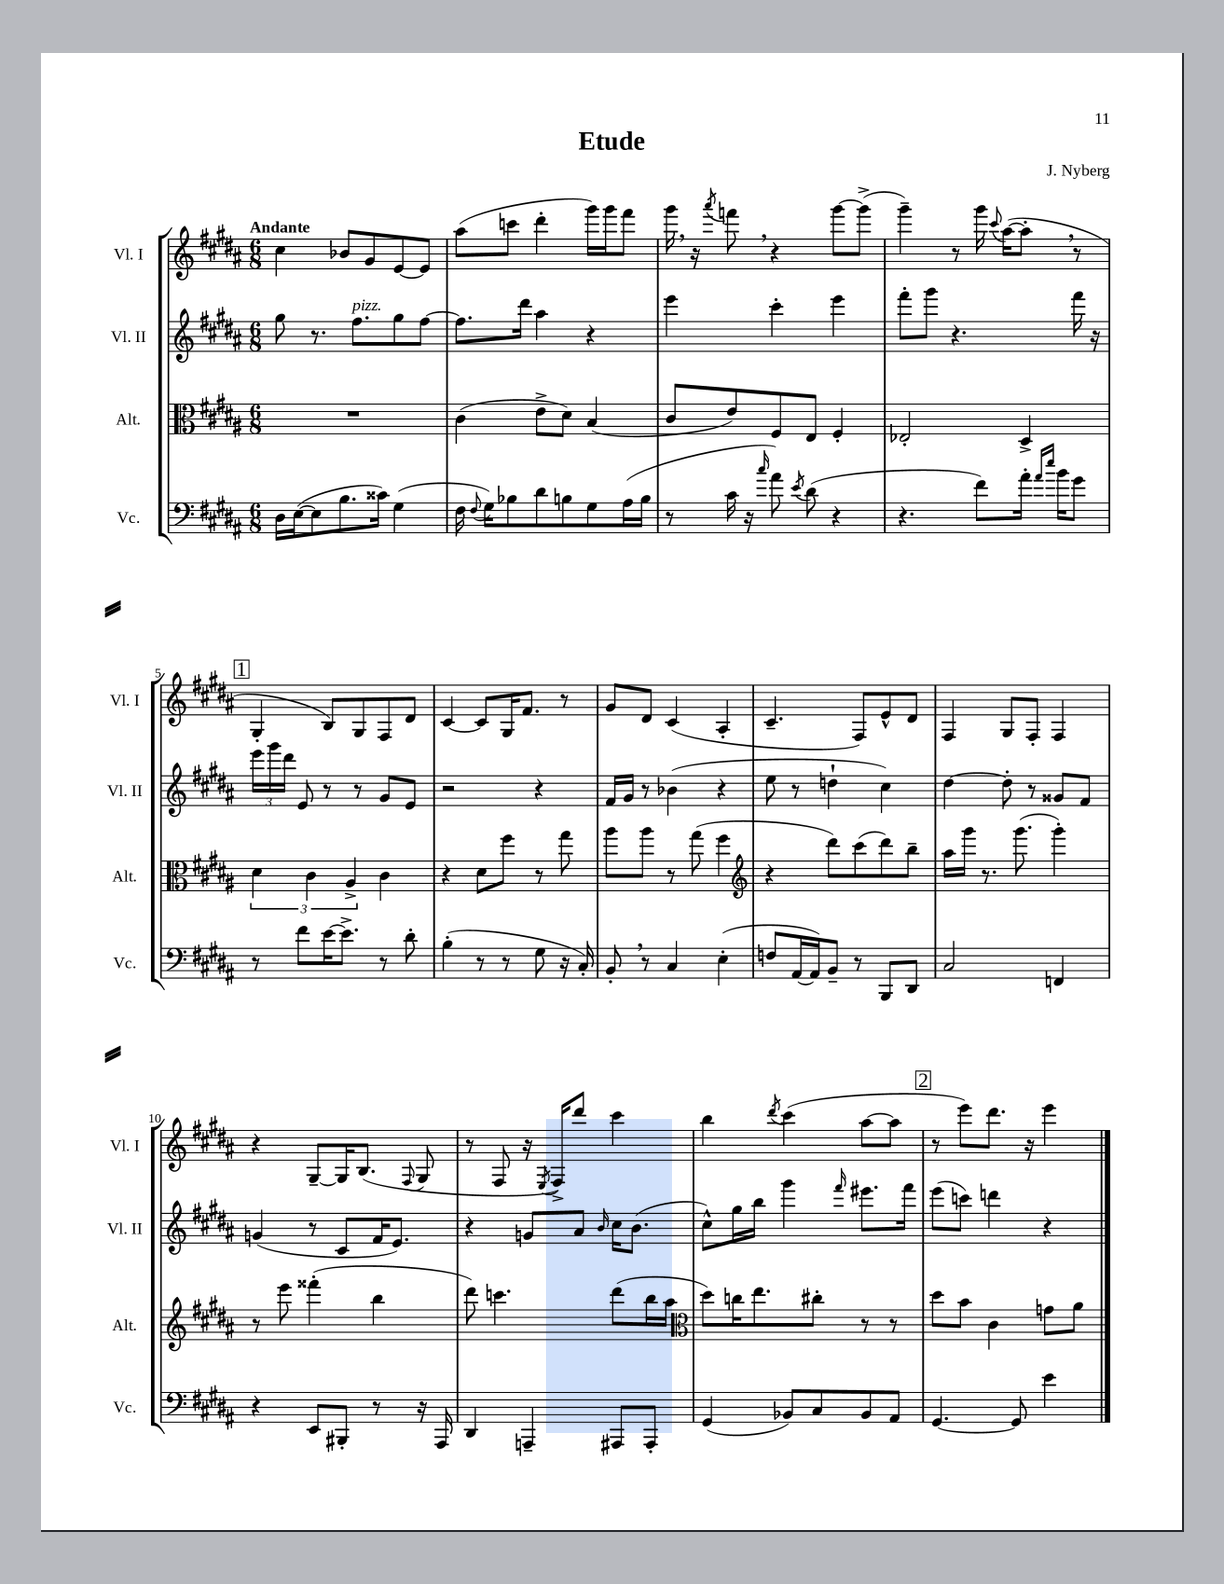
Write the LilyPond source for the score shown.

\header { title = "Etude" composer = "J. Nyberg" }
<<
\new StaffGroup <<
\new Staff = "s0" \with { instrumentName = "Vl. I" shortInstrumentName = "Vl. I" } {
    \clef treble \key b \major \numericTimeSignature \time 6/8 \tempo "Andante"
    \autoBeamOff cis''4 bes'8[ gis'8 e'8~ e'8] |
    ais''8[( c'''8] dis'''4-. gis'''16[) gis'''16 fis'''8] |
    gis'''16 \breathe r16 \acciaccatura { ais'''8 } f'''8 \breathe r4 gis'''8[~ gis'''8]->( |
    gis'''4--) r8 gis'''16 \appoggiatura { cis'''8 } ais''16[~( ais''8]-. \breathe r8 |
    \mark \markup { \box "1" } gis4-. b8[) gis8 fis8 dis'8] |
    cis'4~ cis'8[ gis16 fis'8.] r8 |
    gis'8[ dis'8] cis'4( ais4-. |
    cis'4.-- fis8[) e'8-^ dis'8] |
    fis4 gis8[ fis8]-. fis4 |
    r4 gis8[~-- gis16 b8.]( \appoggiatura { fis8 } gis8 |
    r8 fis8 r16 \acciaccatura { e8 } fis16[->) dis'''8] cis'''4 |
    b''4 \acciaccatura { dis'''8 } cis'''4( ais''8[~ ais''8] |
    \mark \markup { \box "2" } r8 e'''8[) dis'''8.] r16 e'''4 \bar "|." |
}
\new Staff = "s1" \with { instrumentName = "Vl. II" shortInstrumentName = "Vl. II" } {
    \clef treble \key b \major \numericTimeSignature \time 6/8
    \autoBeamOff gis''8 r8. fis''8.[^\markup { \italic "pizz." } gis''8 fis''8]~ |
    fis''8.[ dis'''16] ais''4 r4 |
    e'''4 cis'''4-. e'''4 |
    fis'''8[-. gis'''8] r4. fis'''16 r16 |
    \mark \markup { \box "1" } \tuplet 3/2 { e'''16[ gis'''16 dis'''16] } e'8 r8 r8 gis'8[ e'8] |
    r2 r4 |
    fis'16[ gis'16] r8 bes'4( r4 |
    e''8 r8 d''4-! cis''4) |
    dis''4~ dis''8-. r8 gisis'8[ fis'8] |
    g'4( r8 cis'8[ fis'16 e'8.]) |
    r4 g'8[ ais'8] \grace { b'16 } cis''16[ b'8.]( |
    cis''8[-^) gis''16 b''16] gis'''4 \grace { fis'''16 } eis'''8.[ fis'''16] |
    \mark \markup { \box "2" } e'''8[( c'''8]) d'''4 r4 \bar "|." |
}
\new Staff = "s2" \with { instrumentName = "Alt." shortInstrumentName = "Alt." } {
    \clef alto \key b \major \numericTimeSignature \time 6/8
    \autoBeamOff R2. |
    cis'4( e'8[-> dis'8]) b4( |
    cis'8[ e'8) fis8 e8] fis4-. |
    ees2-. dis4-> |
    \mark \markup { \box "1" } \tuplet 3/2 { dis'4 cis'4 ais4-> } cis'4 |
    r4 dis'8[ fis''8] r8 gis''8 |
    ais''8[ ais''8] r8 gis''8( fis''4 |
    \clef treble r4 dis'''8[) cis'''8( dis'''8) b''8]-- |
    ais''16[ gis'''16] r8. gis'''8.( gis'''4-.) |
    r8 e'''8 fisis'''4-.( b''4 |
    dis'''8) c'''4. dis'''8[( b''16 ais''16] |
    \clef alto dis''8[) c''16 e''8. cis''8]-. r8 r8 |
    \mark \markup { \box "2" } dis''8[ b'8] cis'4 g'8[ ais'8] \bar "|." |
}
\new Staff = "s3" \with { instrumentName = "Vc." shortInstrumentName = "Vc." } {
    \clef bass \key b \major \numericTimeSignature \time 6/8
    \autoBeamOff dis16[ e16~( e8 b8. cisis'16]) gis4( |
    fis16 \appoggiatura { fis8 } gis16[) bes8 dis'8 b8 gis8 ais16( b16] |
    r8 cis'16 r16 \grace { cis''16 } ais'8) \acciaccatura { e'8 } dis'8( r4 |
    r4. fis'8[) ais'16]-. \grace { ais'16[ e''16] } b'16[ gis'8] |
    \mark \markup { \box "1" } r8 fis'8[ e'16~ e'8.]-> r8 dis'8-. |
    b4-.( r8 r8 gis8 r16 cis16-.) |
    b,8-. \breathe r8 cis4 e4-.( |
    f8[ ais,16~ ais,16) b,8]-- r8 b,,8[ dis,8] |
    cis2 f,4 |
    r4 e,8[ bis,,8]-. r8 r16 ais,,16 |
    dis,4 a,,4-- ais,,8[ ais,,8]-. |
    gis,4( bes,8[) cis8 bes,8 ais,8] |
    \mark \markup { \box "2" } gis,4.~ gis,8 e'4 \bar "|." |
}
>>
>>
